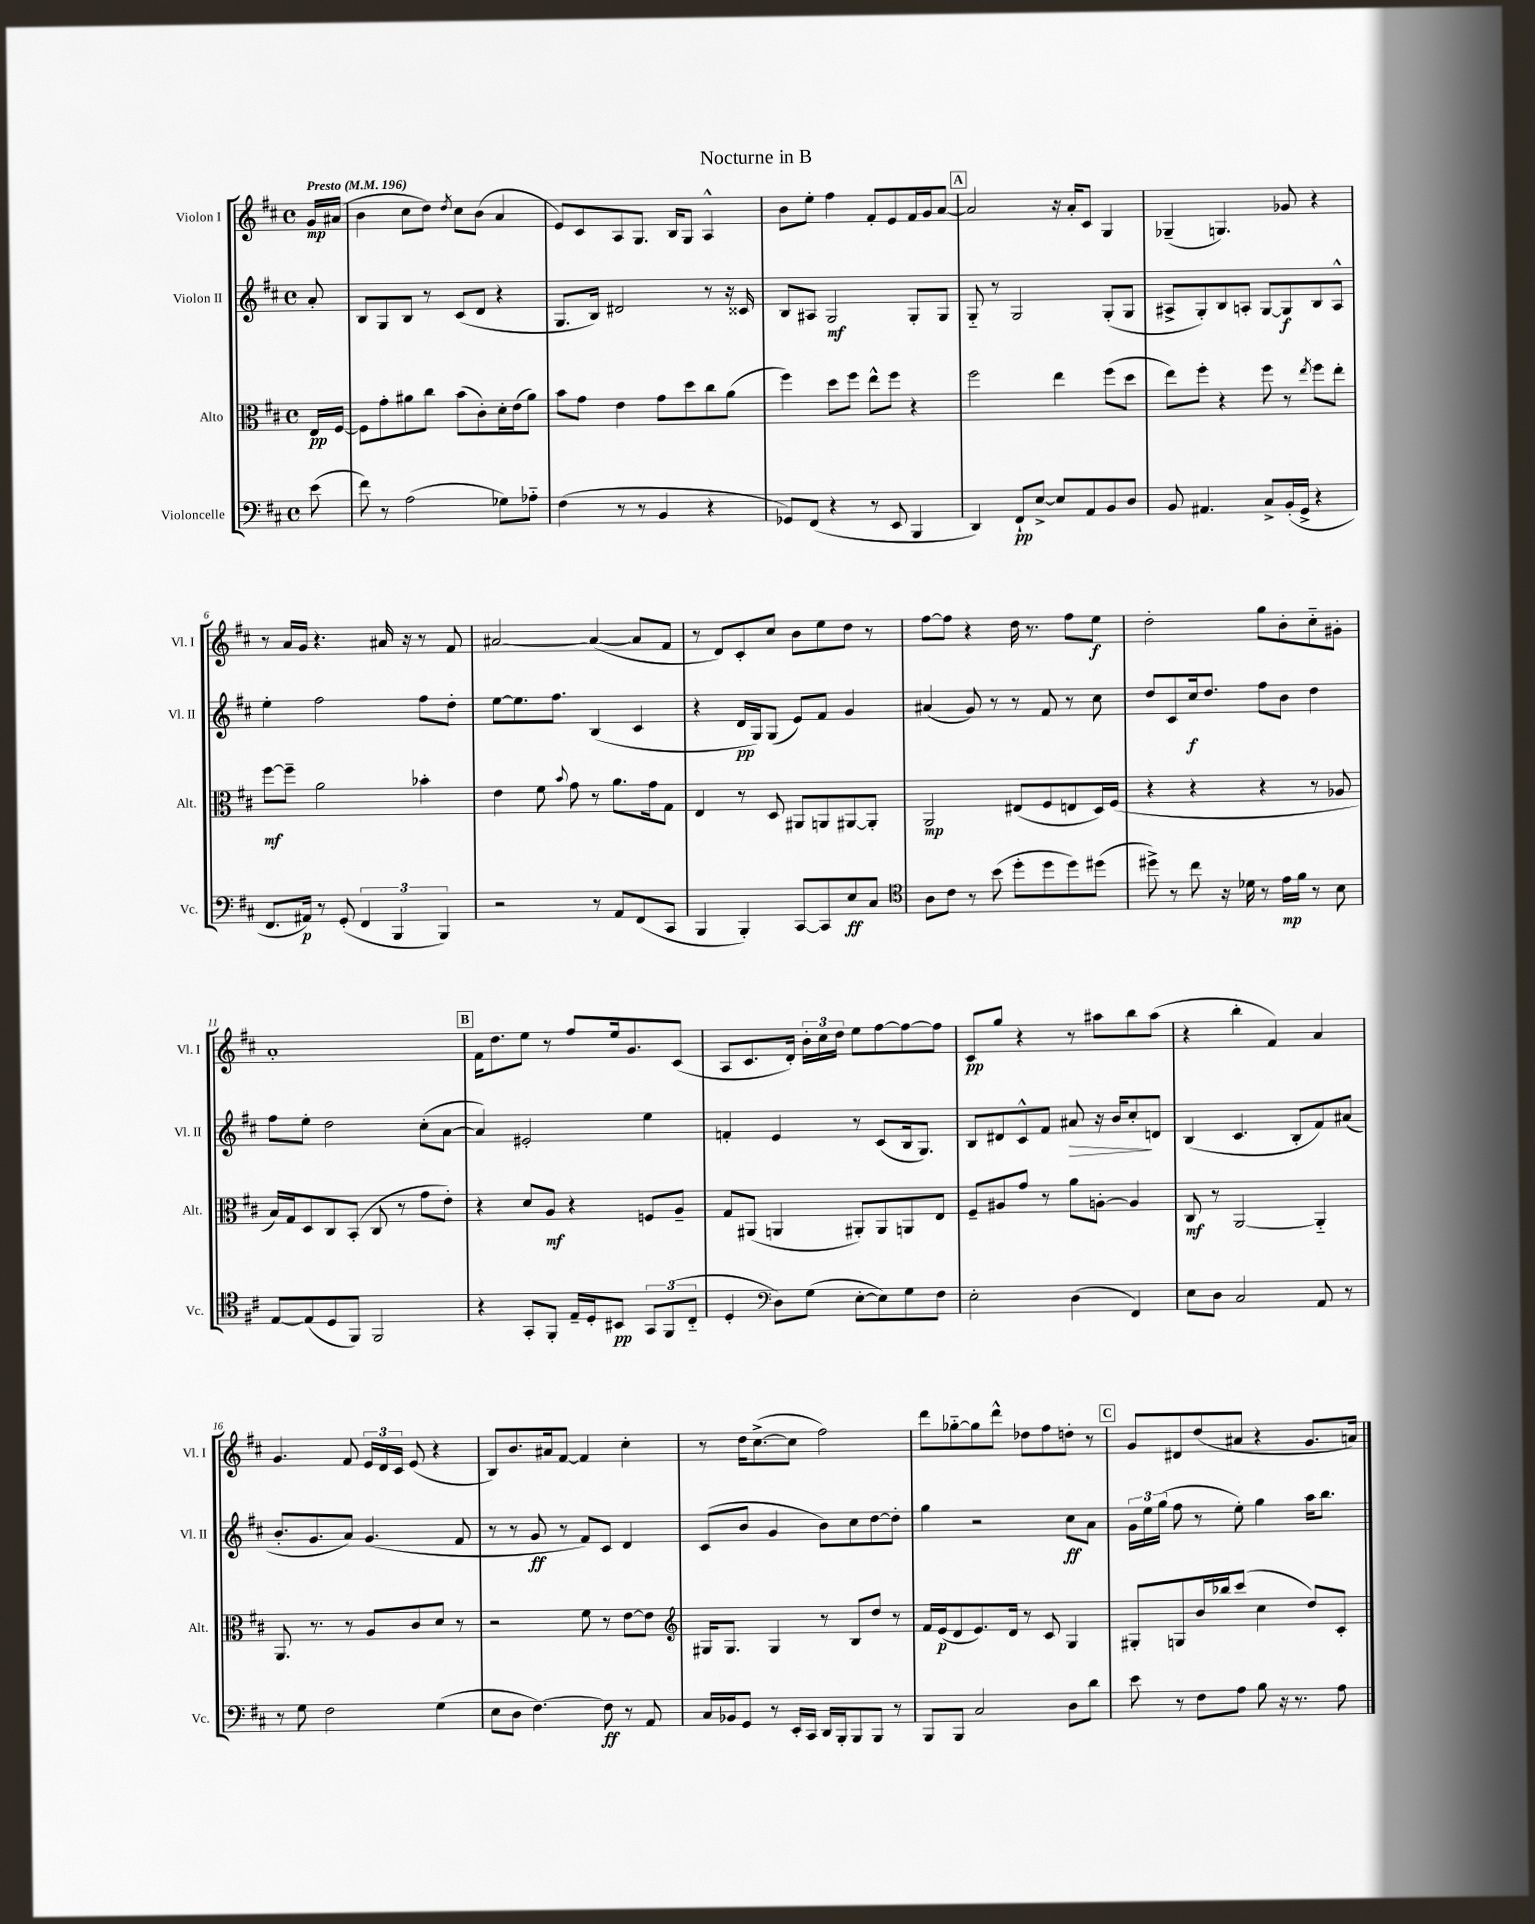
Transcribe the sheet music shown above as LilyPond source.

\header { title = "Nocturne in B" }
<<
\new StaffGroup <<
\new Staff = "s0" \with { instrumentName = "Violon I" shortInstrumentName = "Vl. I" } {
    \clef treble \key d \major \defaultTimeSignature \time 4/4 \partial 8 \tempo "Presto" 4 = 196
    \autoBeamOff g'16[\mp ais'16]( |
    b'4 cis''8[ d''8]) \acciaccatura { d''8 } cis''8[ b'8]( a'4 |
    e'8[) cis'8 a8 g8.] b16[ g8] a4-^ |
    b'8[ e''8]-. fis''4 fis'8[-. e'8 fis'16 g'16 a'8]~ |
    \mark \markup { \box "A" } a'2 r16 a'16[-. cis'8] g4 |
    ges4--( g4.) ges'8 r4 |
    r8 a'16[ g'16] r4. ais'16 r16 r8 fis'8 |
    ais'2~ ais'4~( ais'8[ fis'8] |
    r8 d'8[) cis'8-. cis''8] b'8[ e''8 d''8] r8 |
    fis''8[~ fis''8] r4 d''16 r8. fis''8[ e''8]\f |
    d''2-. g''8[ b'8-. cis''8-_ gis'8]-. |
    a'1-. |
    \mark \markup { \box "B" } fis'16[ d''8. e''8] r8 fis''8[ e''16 g'8. cis'8]( |
    a8[ cis'8. d'16]-.) \tuplet 3/2 { b'16[-. cis''16 d''16] } e''8[ fis''8~ fis''8~ fis''8] |
    cis'8[\pp g''8] r4 r8 ais''8[ b''8 ais''8]( |
    r4 b''4-. fis'4) a'4 |
    g'4. fis'8 \tuplet 3/2 { e'16[ d'16 cis'16] } e'8( r4 |
    b8[) b'8. ais'16 fis'8]~ fis'4 cis''4-. |
    r8 d''16[ cis''8.~->( cis''8] fis''2) |
    d'''8[ ges''8~-_ ges''8 d'''8]-^ des''8[ fis''8 d''8]-. r8 |
    \mark \markup { \box "C" } g'8[ dis'8 d''8( ais'8] r4 g'8.[ a'16]) \bar "|." |
}
\new Staff = "s1" \with { instrumentName = "Violon II" shortInstrumentName = "Vl. II" } {
    \clef treble \key d \major \defaultTimeSignature \time 4/4 \partial 8
    \autoBeamOff a'8-. |
    b8[ g8 b8] r8 cis'8[( d'8] r4 |
    g8.[ b16]) dis'2 r8 r16 cisis'16 |
    b8[ ais8] g2\mf g8[-. g8] |
    \mark \markup { \box "A" } g8-_ r8 g2 g8[-.( g8] |
    ais8[-> g8-.) b8 a8]-. g8[~ g8\f b8 a8]-^ |
    e''4-. fis''2 fis''8[ d''8]-. |
    e''8[~ e''8. fis''8.] b4( cis'4 |
    r4 d'16[\pp g16) g8]( e'8[) fis'8] g'4 |
    ais'4( g'8) r8 r8 fis'8 r8 cis''8 |
    d''8[ cis'8 cis''16\f d''8.] fis''8[ b'8] d''4 |
    fis''8[ e''8]-. d''2 cis''8[-.( a'8]~ |
    \mark \markup { \box "B" } a'4) eis'2-. e''4 |
    f'4-. e'4 r8 cis'8[( b16 g8.]) |
    b8[ dis'8 cis'8-^ fis'8] ais'8\> r16 b'16[ cis''8-.\! d'8] |
    b4( cis'4. b8[-. fis'8) ais'8]( |
    b'8.[-. g'8. a'8]) g'4.( fis'8 |
    r8 r8 g'8\ff r8 fis'8[) cis'8] d'4 |
    cis'8[( b'8] g'4 b'8[) cis''8 d''8~ d''8]-. |
    g''4 r2 cis''8[\ff a'8] |
    \mark \markup { \box "C" } \tuplet 3/2 { g'16[ e''16 g''16]( } fis''8 r8 e''8-.) g''4 a''16[ b''8.] \bar "|." |
}
\new Staff = "s2" \with { instrumentName = "Alto" shortInstrumentName = "Alt." } {
    \clef alto \key d \major \defaultTimeSignature \time 4/4 \partial 8
    \autoBeamOff e16[\pp fis16]~ |
    fis8[ g'8-. ais'8 cis''8] b'8[( cis'8-.) d'16-. e'16( ais'8]) |
    b'8[ g'8] e'4 g'8[ d''8 cis''8 a'8]( |
    fis''4) d''8[ fis''8] e''8[-^ fis''8] r4 |
    \mark \markup { \box "A" } fis''2 e''4 fis''8[( d''8] |
    e''8[) fis''8]-. r4 fis''8 r8 \acciaccatura { e''8 } fis''8[ e''8]-. |
    fis''8[~\mf fis''8]-- a'2 bes'4-. |
    e'4 fis'8 \appoggiatura { b'8 } g'8 r8 a'8.[ g'16 g8] |
    e4 r8 d8 ais,8[ a,8 ais,8~ ais,8]-. |
    a,2\mp eis8[( fis8 e8 d16) fis16]( |
    r4 r4 r4 r8 aes8 |
    b16[) g16 d8 cis8 b,8]-.( cis8 r8 g'8[ e'8]-.) |
    \mark \markup { \box "B" } r4 d'8[ a8]\mf r4 f8[ a8]-- |
    g8[ ais,8]( a,4 ais,8[-.) ais,8 a,8 e8] |
    fis8[-- ais8 g'8] r8 a'8[ a8]~-. a4 |
    cis8\mf r8 a,2~ a,4-_ |
    a,8. r8. r8 a8[ cis'8 d'8] r8 |
    r2 fis'8 r8 e'8[~ e'8] |
    \clef treble gis16[ gis8.] gis4 r8 b8[ d''8] r8 |
    fis'16[ e'16\p( d'8 e'8.) d'16] r8 cis'8 g4 |
    \mark \markup { \box "C" } gis8[-. g8 b'16 bes''16 cis'''8]( cis''4 d''8[) cis'8]-. \bar "|." |
}
\new Staff = "s3" \with { instrumentName = "Violoncelle" shortInstrumentName = "Vc." } {
    \clef bass \key d \major \defaultTimeSignature \time 4/4 \partial 8
    \autoBeamOff e'8( |
    fis'8) r8 a2( ges8[) aes8]-_ |
    fis4( r8 r8 b,4 r4 |
    ges,8[) fis,8]( r4 r8 e,8 b,,4 |
    \mark \markup { \box "A" } d,4) fis,8[-!\pp e8]~-> e8[ a,8 b,8 d8] |
    b,8 ais,4. cis8[-> b,16-.( g,16]-> r4 |
    fis,8.[ ais,16]\p) r8 g,8-.( \tuplet 3/2 { fis,4 b,,4 b,,4) } |
    r2 r8 a,8[ fis,8( cis,8] |
    b,,4 b,,4-.) cis,8[~ cis,8 e8\ff cis8] |
    \clef tenor a8[ cis'8] r8 b'8( d''8[-. d''8 d''8) dis''8]( |
    dis''8->) r8 cis''8 r16 des'16 r8 e'16[\mp fis'16] r8 b8 |
    e8[~ e8( d8 fis,8]) fis,2 |
    \mark \markup { \box "B" } r4 g,8[-. fis,8]-. e16[-- d16-. bis,8]\pp \tuplet 3/2 { g,8[ fis,8( cis8]-_ } |
    d4-. \clef bass d8[) g8]( e8[~-. e8) g8 fis8] |
    e2-. d4( fis,4) |
    e8[ d8] cis2 a,8 r8 |
    r8 g8 fis2 g4( |
    e8[ d8] fis4.~) fis8\ff r8 a,8 |
    cis16[ bes,16 g,8] r8 e,16[-. cis,16] d,16[ b,,16-. b,,8 b,,8] r8 |
    b,,8[ b,,8] cis2 d8[ d'8] |
    \mark \markup { \box "C" } e'8 r8 fis8[ a8] b8 r16 r8. a8 \bar "|." |
}
>>
>>
